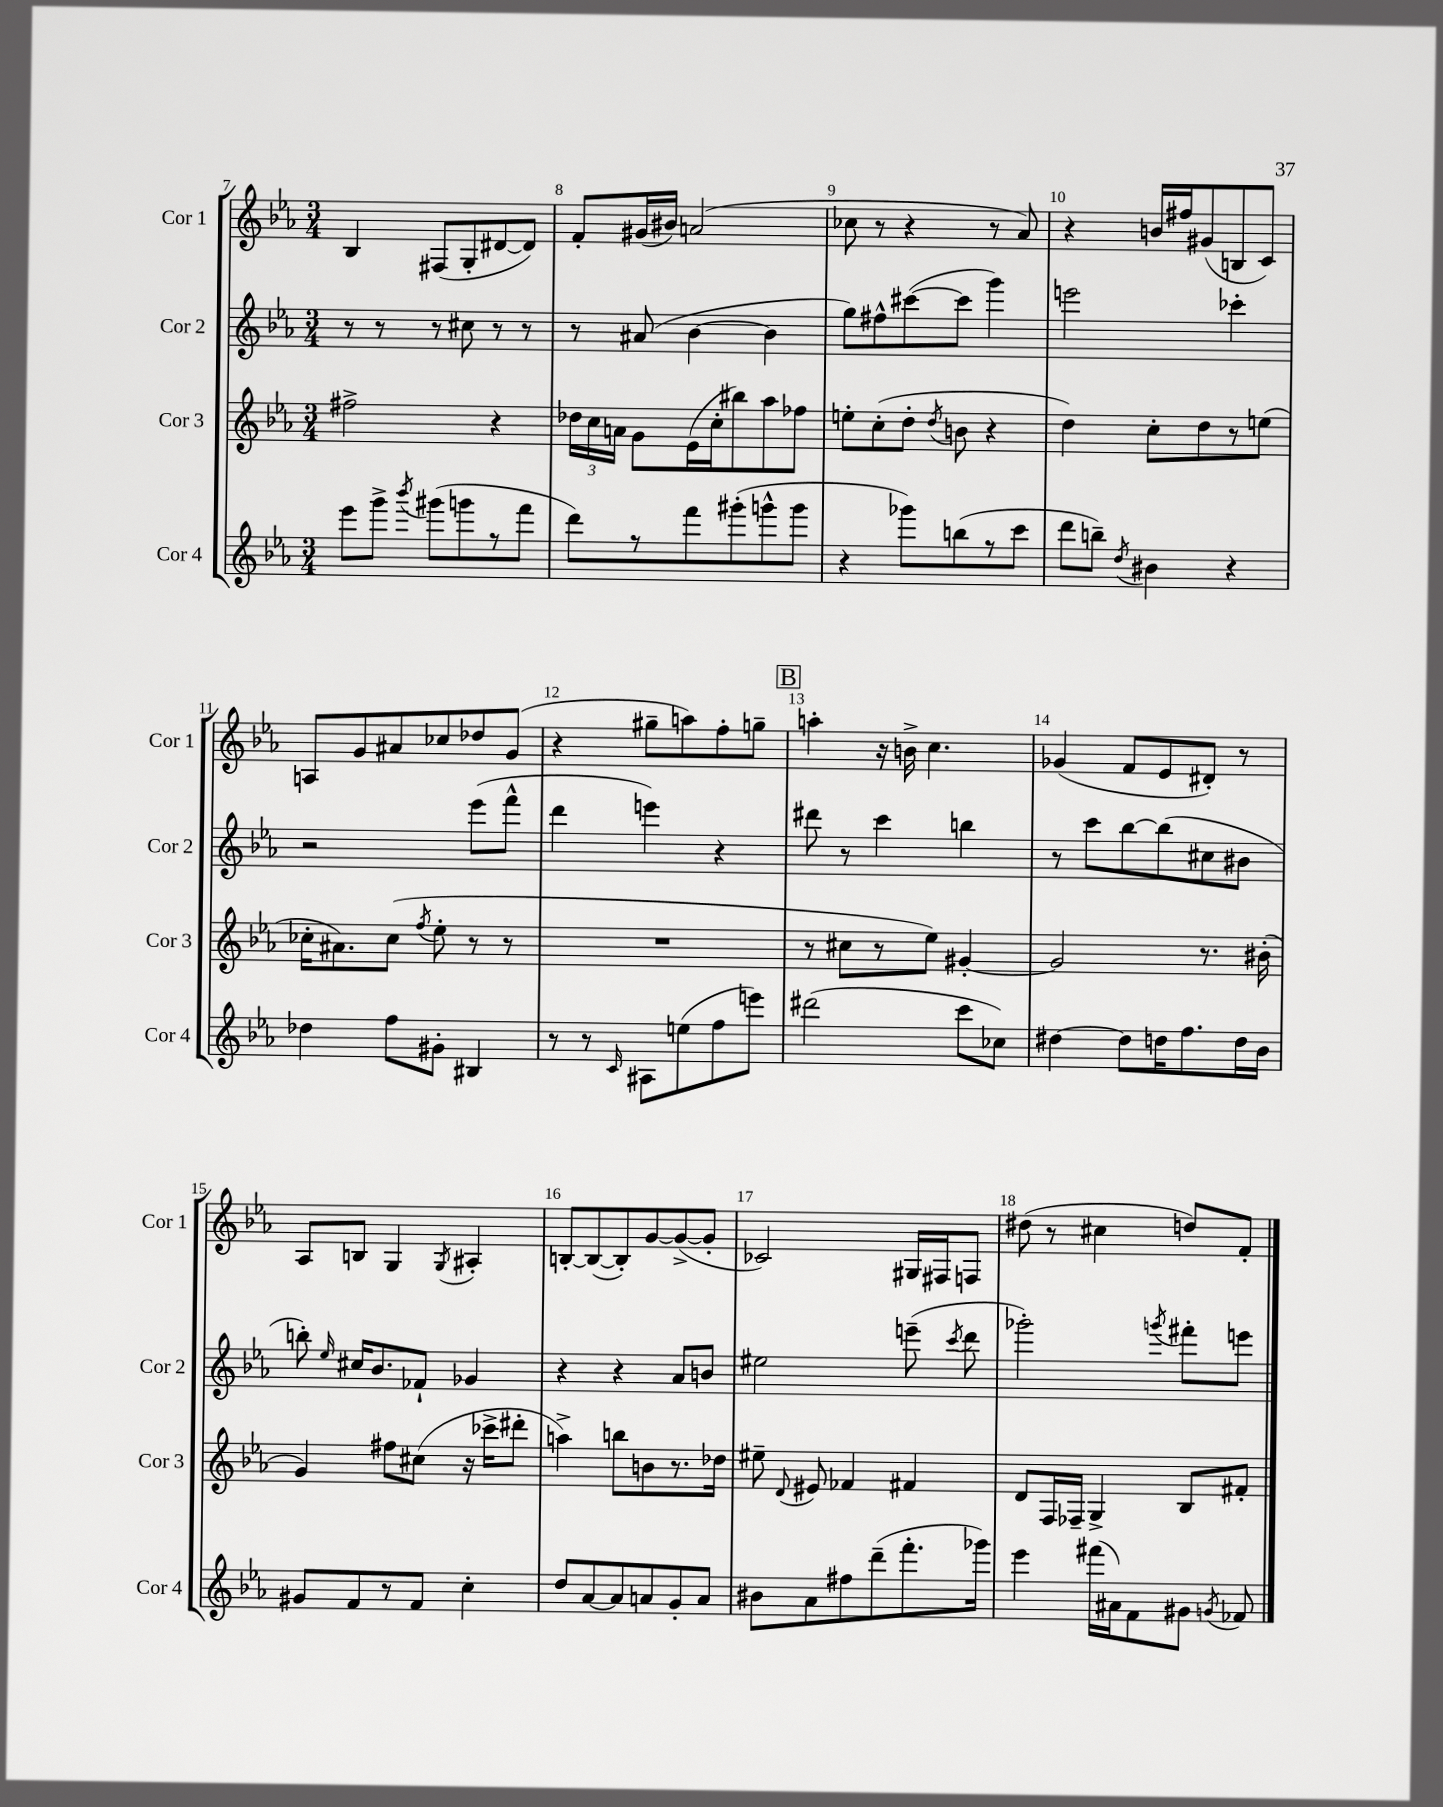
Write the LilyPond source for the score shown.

<<
\new StaffGroup <<
\new Staff = "s0" \with { instrumentName = "Cor 1" shortInstrumentName = "Cor 1" } {
    \clef treble \key ees \major \numericTimeSignature \time 3/4
    \autoBeamOff bes4 fis8[( g8-. dis'8~ dis'8]) |
    f'8[-. gis'16( bis'16]) a'2( |
    ces''8 r8 r4 r8 aes'8) |
    r4 b'16[ fis''16 gis'8( b8 c'8]) |
    a8[ g'8 ais'8 ces''8 des''8 g'8]( |
    r4 gis''8[-- a''8) f''8-. g''8]-- |
    \mark \markup { \box "B" } a''4-. r16 b'16-> c''4. |
    ges'4( f'8[ ees'8 dis'8]-.) r8 |
    aes8[ b8] g4 \acciaccatura { g8 } ais4-. |
    b8[~-. b8~( b8-.) g'8~ g'8~->( g'8]-. |
    ces'2) gis16[ fis16 f8] |
    dis''8( r8 cis''4 d''8[) f'8]-. \bar "|." |
}
\new Staff = "s1" \with { instrumentName = "Cor 2" shortInstrumentName = "Cor 2" } {
    \clef treble \key ees \major \numericTimeSignature \time 3/4
    \autoBeamOff r8 r8 r8 cis''8 r8 r8 |
    r8 ais'8( bes'4~ bes'4 |
    g''8[) fis''8-^ cis'''8~( cis'''8] g'''4) |
    e'''2 ces'''4-. |
    r2 ees'''8[( f'''8]-^ |
    d'''4 e'''4) r4 |
    \mark \markup { \box "B" } dis'''8 r8 c'''4 b''4 |
    r8 c'''8[ bes''8~ bes''8( cis''8 bis'8] |
    b''8-.) \grace { ees''16 } cis''16[ bes'8. fes'8]-! ges'4 |
    r4 r4 aes'8[ b'8] |
    eis''2 e'''8--( \acciaccatura { c'''8 } d'''8 |
    ges'''2-.) \acciaccatura { g'''8 } fis'''8[-. e'''8] \bar "|." |
}
\new Staff = "s2" \with { instrumentName = "Cor 3" shortInstrumentName = "Cor 3" } {
    \clef treble \key ees \major \numericTimeSignature \time 3/4
    \autoBeamOff fis''2-> r4 |
    \tuplet 3/2 { des''16[ c''16 a'16] } g'8[ ees'16( c''16-. bis''8) aes''8 fes''8] |
    e''8[-. c''8-.( d''8]-. \acciaccatura { d''8 } b'8 r4 |
    d''4) c''8[-. d''8 r8 e''8]( |
    ces''16[-. ais'8.) ces''8]( \acciaccatura { f''8 } ees''8-. r8 r8 |
    R2. |
    \mark \markup { \box "B" } r8 cis''8[ r8 ees''8]) gis'4~-. |
    gis'2 r8. bis'16-.( |
    g'4) fis''8[ cis''8]( r16 ces'''16[-> dis'''8]-. |
    a''4->) b''8[ b'8 r8. des''16] |
    eis''8-- \appoggiatura { d'8 } eis'8 fes'4 fis'4 |
    d'8[ f16 fes16]-- g4-> bes8[ fis'8]-. \bar "|." |
}
\new Staff = "s3" \with { instrumentName = "Cor 4" shortInstrumentName = "Cor 4" } {
    \clef treble \key ees \major \numericTimeSignature \time 3/4
    \autoBeamOff ees'''8[ g'''8]-> \acciaccatura { bes'''8 } gis'''8[( g'''8 r8 f'''8] |
    d'''8[) r8 f'''8 gis'''8-.( g'''8-^ g'''8] |
    r4 ges'''8[) b''8( r8 c'''8] |
    d'''8[ b''8]--) \acciaccatura { d''8 } bis'4 r4 |
    des''4 f''8[ gis'8]-. bis4 |
    r8 r8 \grace { c'16 } ais8[ e''8( f''8 e'''8]) |
    \mark \markup { \box "B" } dis'''2( c'''8[ ces''8]) |
    dis''4~ dis''8[ d''16 f''8. d''16 bes'16] |
    gis'8[ f'8 r8 f'8] c''4-. |
    d''8[ aes'8~ aes'8 a'8 g'8-. a'8] |
    bis'8[ aes'8 fis''8 d'''8--( f'''8.-. ges'''16]) |
    ees'''4 fis'''16[( ais'16) f'8 gis'8] \acciaccatura { g'8 } fes'8 \bar "|." |
}
>>
>>
\layout { \context { \Score currentBarNumber = #7 \override BarNumber.break-visibility = ##(#f #t #t) barNumberVisibility = #all-bar-numbers-visible } }
